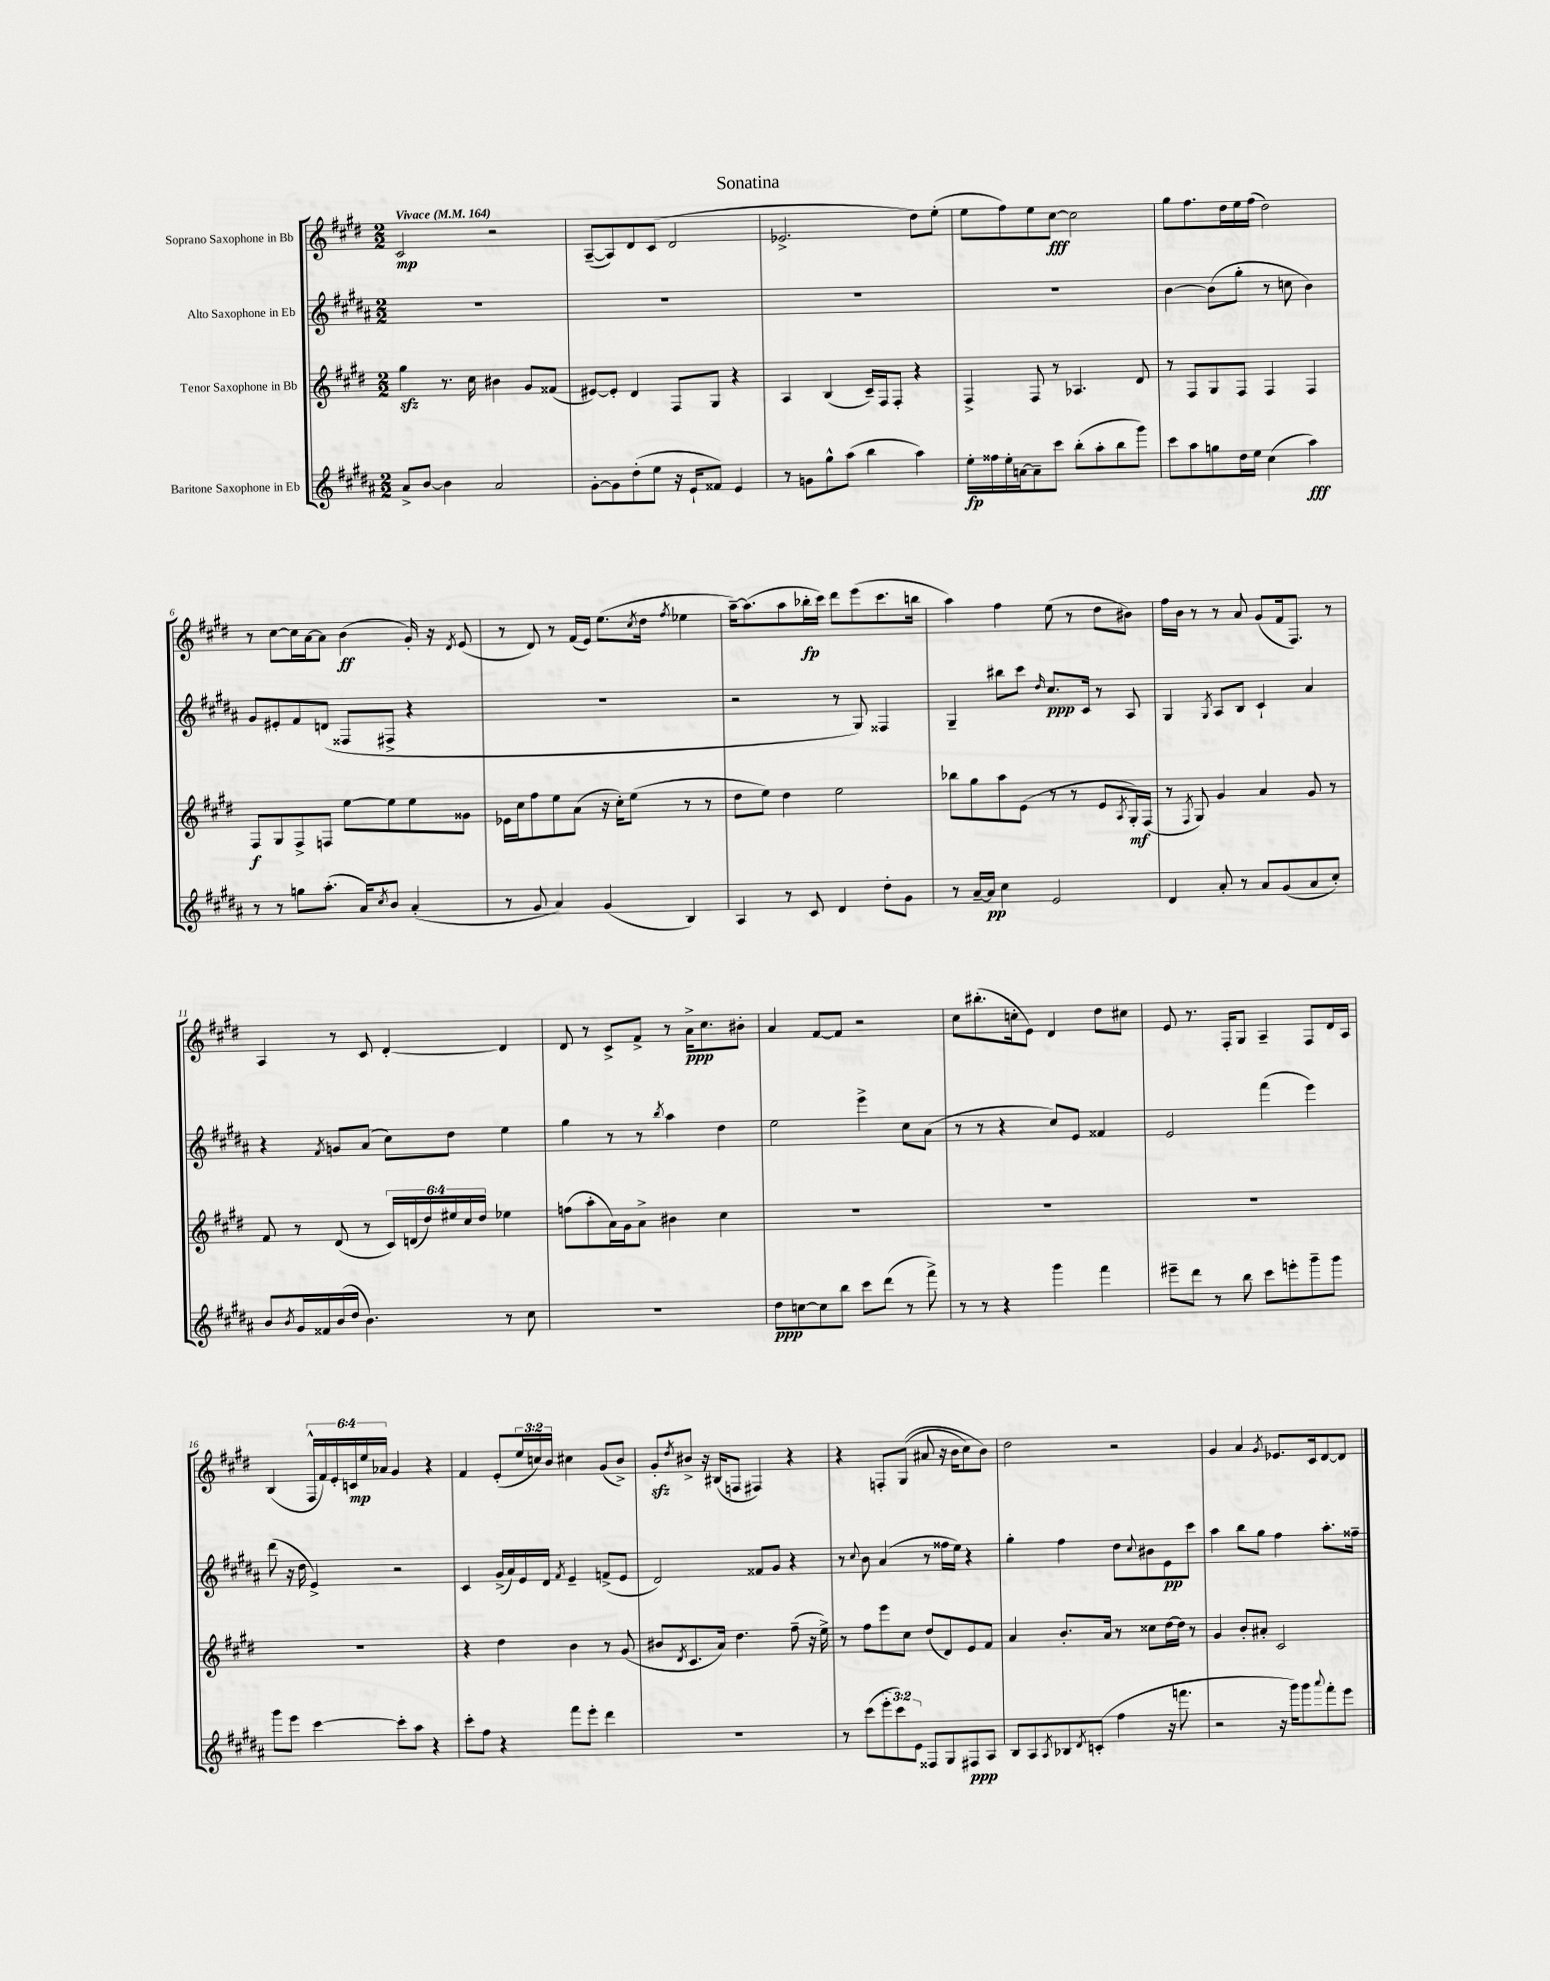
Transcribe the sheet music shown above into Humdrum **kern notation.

**kern	**kern	**kern	**kern
*staff4	*staff3	*staff2	*staff1
*clefG2	*clefG2	*clefG2	*clefG2
*k[f#c#g#d#a#]	*k[f#c#g#d#]	*k[f#c#g#d#a#]	*k[f#c#g#d#]
*M2/2	*M2/2	*M2/2	*M2/2
*MM164	*MM164	*MM164	*MM164
8a#^	4gg#	1r	2c#
[8b	.	.	.
4b]	8.r	.	.
.	16cc#	.	.
2a#	4b#	.	2r
.	8g#	.	.
.	(8f##	.	.
=	=	=	=
[8g#'	[8e#)	1r	([8A~
8g#]	8e#']	.	8A])
(8dd#'	4d#	.	8d#
8ee	.	.	(8c#
16r	8F#	.	2d#
16e`	.	.	.
8f##)	8G#	.	.
4e	4r	.	.
=	=	=	=
8r	4A	1r	2.e-^
8g	.	.	.
8gg#^^	(4B	.	.
(8aa#	.	.	.
4bb	16c#~)	.	.
.	16F#	.	.
.	8F#'	.	.
4aa#)	4r	.	8dd#)
.	.	.	(8ee'
=	=	=	=
16ee'	4F#^	1r	8ee
16ff##	.	.	.
16ee'	.	.	8ff#)
[16a	.	.	.
8a~]	8F#	.	8ee
8ccc#	8r	.	[8cc#
(8bb'	4.A-	.	2cc#]
8aa#'	.	.	.
8bb	.	.	.
8ggg#)	8d#	.	.
=	=	=	=
8ccc#	8r	[4b	8gg#
8aa#	8F#	.	8.ff#
8gg	8G#	(8b]	.
.	.	.	16dd#
16dd#	8F#	8gg#'	16ee
16ee	.	.	(16ff#
(4cc#	4F#	8r	2dd#)
.	.	8cc	.
4aa#)	4F#	4b)	.
=	=	=	=
8r	8F#	8g#	8r
8r	8G#	8e#'	[8cc#
8gg	8F#^	8f#	16cc#]
.	.	.	[16a
(8.aa#'	8F	(8d	8a]
.	[8ee	8F##	(4b
16a#)	.	.	.
8qcc#	.	.	.
8b	8ee]	8F#^	.
(4a#'	8ee	4r	16g#')
.	.	.	16r
.	.	.	8qd#
.	8g##	.	(8e
=	=	=	=
8r	16e-	1r	8r
.	16cc#	.	.
8g#	8ff#	.	8d#)
4a#)	8ee	.	8r
.	(8a	.	(16f#
.	.	.	16e)
(4g#	16r	.	(8.ee
.	16cc#')	.	.
.	(8ee	.	.
.	.	.	8qcc#
.	.	.	16dd#
.	.	.	8qff#
4B)	8r	.	4ee-
.	8r	.	.
=	=	=	=
4A#	8dd#	2r	[16aa~)
.	.	.	(8.aa]
.	8ee)	.	.
8r	4dd#	.	8aa
8c#	.	.	16bb-'
.	.	.	16ccc#)
4d#	2ee	8r	8ddd#
.	.	8G#)	(8eee
8dd#'	.	4F##	8.ccc#
8g#	.	.	.
.	.	.	16bb
=	=	=	=
8r	8bb-	4G#~	4aa)
[16a#~	8gg#	.	.
16a#]	.	.	.
4cc#	8aa	8bb#	4ff#
.	(8e	8ccc#	.
.	.	16qqdd#	.
2e	8r	8.cc#	(8ee
.	8r	.	8r
.	.	16c#	.
.	8e	8r	8dd#
.	8qA	.	.
.	16G#')	8A#	8b#)
.	(16F#	.	.
=	=	=	=
4d#	8r	4G#	16ff#
.	.	.	16b
.	8qF#	.	.
.	8G#)	.	8r
.	.	8qG#	.
8a#'	4g#	8A#	8r
8r	.	8B	8a
8a#	4a	4c#`	(8g#
(8g#	.	.	16f#
.	.	.	8.F#)
8a#	8g#	4a#	.
8cc#')	8r	.	8r
=	=	=	=
8b	8f#	4r	4A
8qb	.	.	.
16g#	8r	.	.
16f##	.	.	.
.	.	8qf#	.
(16b	(8d#	8g	8r
16dd#	.	.	.
4.b)	8r	(8a#	8c#
.	24c#)	8cc#)	[4d#'
.	(24d	.	.
.	24dd#)	.	.
.	24ee#	8dd#	.
.	24cc#	.	.
.	24dd#	.	.
8r	4ee-	4ee	4d#]
8cc#	.	.	.
=	=	=	=
1r	(8ff	4gg#	8d#
.	8aa'	.	8r
.	16a)	8r	8c#^
.	16g#	.	.
.	8a^	8r	8f#^
.	.	8qbb	.
.	4b#	4aa#	8r
.	.	.	16a^
.	.	.	8.cc#
.	4cc#	4dd#	.
.	.	.	8b#'
=	=	=	=
8dd#	1r	2ee	4a
[8cc	.	.	.
8cc]	.	.	[8f#
8bb	.	.	8f#]
8ccc#	.	4eee^	2r
(8ddd#	.	.	.
8r	.	8cc#	.
8fff#^)	.	(8a#	.
=	=	=	=
8r	1r	8r	8cc#
8r	.	8r	(8.bb#'
4r	.	4r	.
.	.	.	16cc'
.	.	.	8e)
4ggg#	.	8cc#)	4d#
.	.	8e	.
4fff#	.	4f##	8dd#
.	.	.	8cc#
=	=	=	=
8eee#~	1r	2e	8e
8ddd#	.	.	8.r
8r	.	.	.
.	.	.	16F#'
8bb	.	.	8G#
8ccc#	.	(4fff#	4A~
8eee'	.	.	.
8ggg#~	.	4eee)	8F#
8ggg#	.	.	16d#
.	.	.	16A
=	=	=	=
8ggg#	1r	(8ddd#	(4B
8eee	.	16r	.
.	.	16dd#	.
[4ccc#	.	4e^)	24F#^^
.	.	.	24f#)
.	.	.	24e'
.	.	.	24c
.	.	.	24ee
.	.	.	24a-
8ccc#']	.	2r	4g#
8aa#	.	.	.
4r	.	.	4r
=	=	=	=
8ccc#'	4r	4c#	4f#
8ff#	.	.	.
4r	4dd#	(16g#^	(8e'
.	.	16a#)	.
.	.	16e	24ee
.	.	.	24cc)
.	.	16d#	.
.	.	.	24b
.	.	8qf#	.
8fff#	4b	4e~	4cc#
8eee'	.	.	.
4ddd#	8r	(8f^	(8g#
.	(8g#	8e	8b^)
=	=	=	=
1r	8b#	2d#)	8g#'
.	8qd#	.	8qdd#
.	8.c#	.	8b#^
.	.	.	16r
.	16a)	.	(16B#
.	4.dd#	.	8F
.	.	8f##	4F#)
.	.	8g#	.
.	(8ff#~	4r	4r
.	16r	.	.
.	16ee^)	.	.
=	=	=	=
8r	8r	8r	4r
.	.	8qqcc#	.
(8ccc#	8ff#	8b	.
12eee'	8eee	(4a#	8F'
12ccc#)	.	.	.
.	8cc#	.	&((8G#
12e	.	.	.
8F##	(8dd#	8r	8a#
8G#	8d#)	16ff##	16r
.	.	16ee)	16b
8F#	8e	4r	8cc#)
8A#	8f#	.	8b&)
=	=	=	=
8B	4a	4gg#'	2dd#
8A#	.	.	.
8qA#	.	.	.
8B-	8.b'	4ff#	.
8qd#	.	.	.
(8c'	.	.	.
.	16a	.	.
4ff#	8r	8dd#	2r
.	.	8qqcc#	.
.	8cc##	8b#	.
16r	[16dd#	8e	.
8.fff	16dd#]	.	.
.	8r	8ccc#	.
=	=	=	=
2r	4g#	4aa#	4g#
.	8b'	8bb	4a
.	8a#'	8gg#	.
.	.	.	8qg#
16r	2c#	4ff#	8.e-
16ggg#)	.	.	.
8ggg#	.	.	.
.	.	.	16c#
8qqaaa#	.	.	.
8fff#'	.	8.aa#'	[8d#
8eee	.	.	8d#]
.	.	16ff##~	.
==	==	==	==
*-	*-	*-	*-
